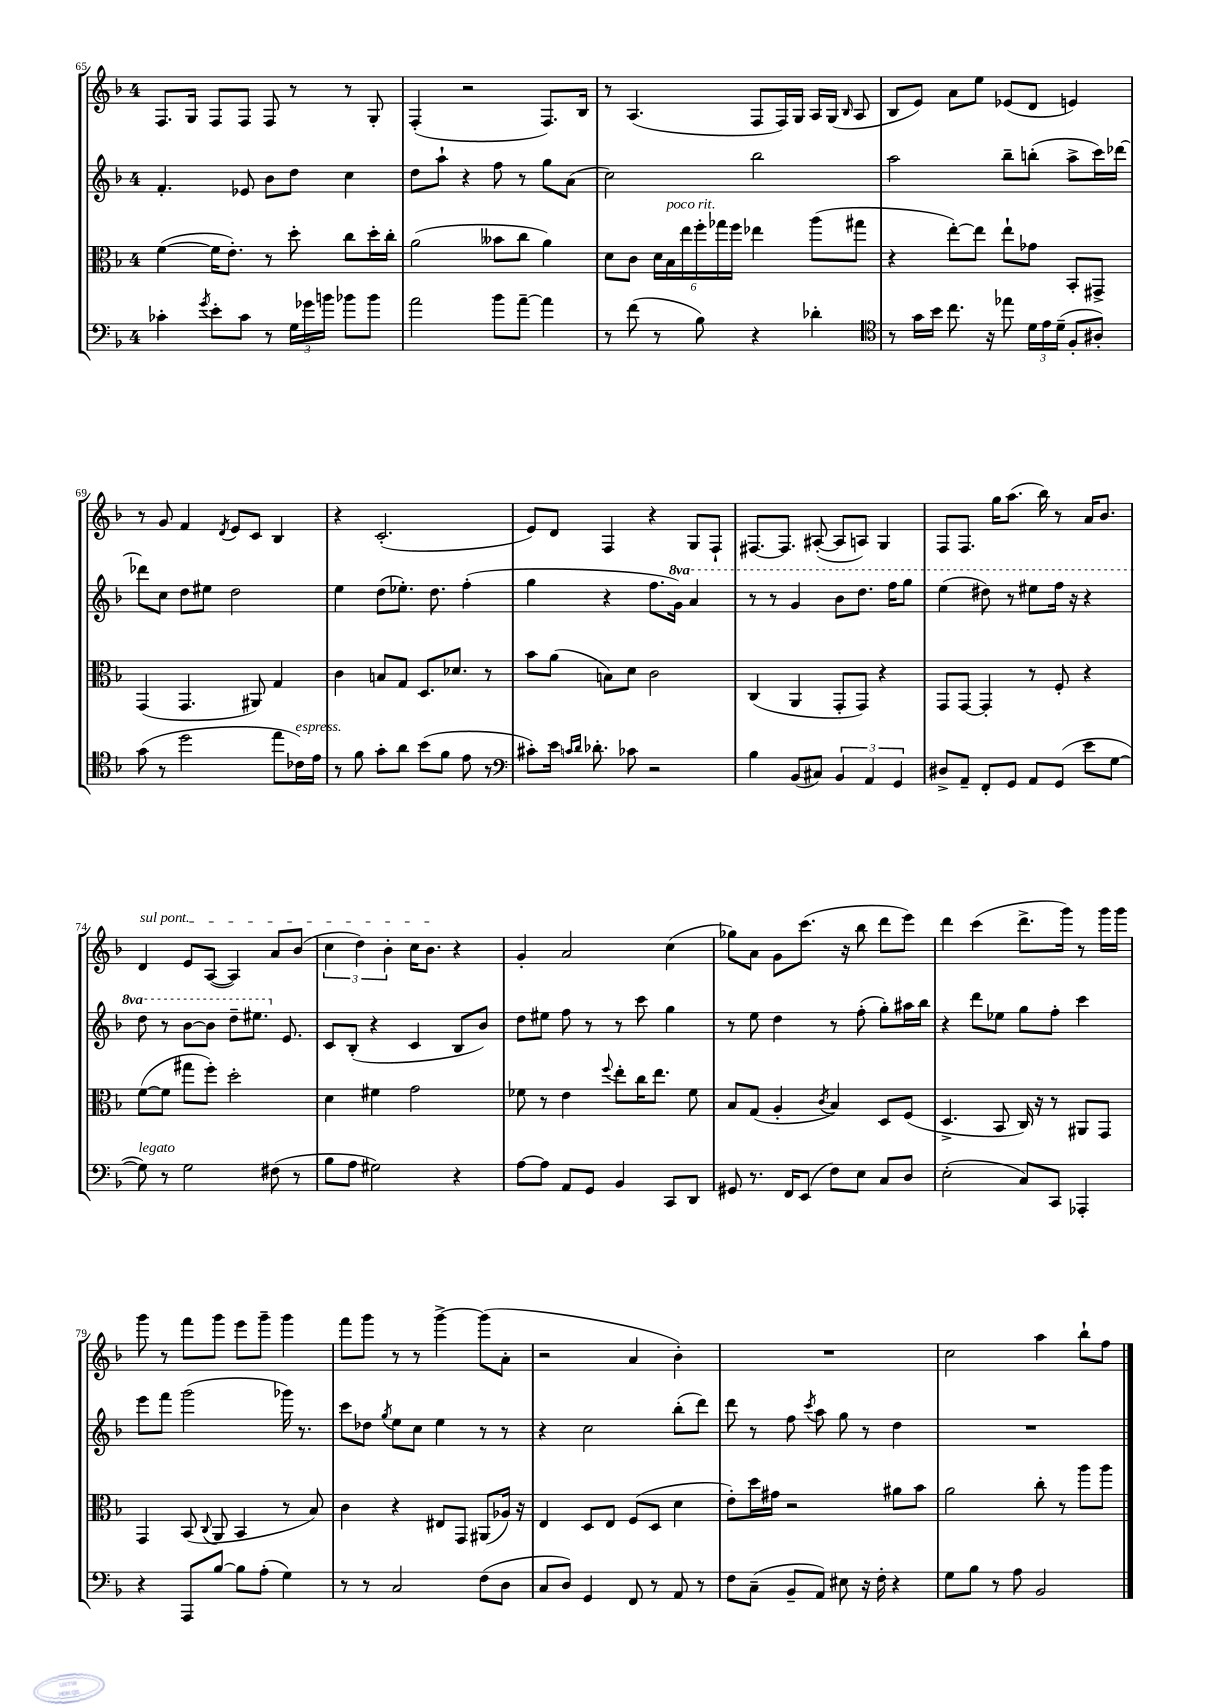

**kern	**kern	**kern	**kern
*staff4	*staff3	*staff2	*staff1
*clefF4	*clefC3	*clefG2	*clefG2
*k[b-]	*k[b-]	*k[b-]	*k[b-]
*M4/4	*M4/4	*M4/4	*M4/4
4c-'	([4f	4.f'	8.F
.	.	.	16G
8qg	.	.	.
8e'	16f]	.	8F
.	8.e')	.	.
8c-	.	8e-	8F
8r	8r	8b-	8F
24G	8dd'	8dd	8r
24g-	.	.	.
24b	.	.	.
8b-	8cc	4cc	8r
8b-	16dd'	.	8G'
.	16cc'	.	.
=	=	=	=
2a	(2a	8dd	(4F'
.	.	8aa`	.
.	.	4r	2r
8b-	8b--	8ff	.
[8a~	8cc	8r	.
4a]	4a)	8gg	8.F)
.	.	(8a	.
.	.	.	16B-
=	=	=	=
8r	8d	2cc)	8r
(8f	8c	.	(4.A
8r	24d	.	.
.	24B-	.	.
.	24ee	.	.
8B-)	24ff'	.	.
.	24gg-	.	.
.	24ff	.	.
4r	4ee-	2bb-	8F
.	.	.	16F)
.	.	.	16G
4d-'	(8aa	.	16A
.	.	.	(16G
.	.	.	16qqB-
.	8gg#	.	8A
=	=	=	=
*clefC4	*	*	*
8r	4r	2aa	8B-
16g	.	.	8e)
16b-	.	.	.
8.cc	[8ee')	.	8a
.	8ee]	.	8ee
16r	.	.	.
8ee-	8ee`	8bb-~	(8e-
24d	8g-	(8bb'	8d
24e	.	.	.
(24d~	.	.	.
8F'	8BB-'	8aa^	4e)
8A#')	8GG#^	16ccc)	.
.	.	[16ddd-	.
=	=	=	=
(8g	(4GG	8ddd-]	8r
8r	.	8cc	8g
2dd	4.GG	8dd	4f
.	.	8ee#	.
.	.	.	8qd
.	.	2dd	8e
.	8AA#)	.	8c
8ee	4G	.	4B-
16c-)	.	.	.
16e	.	.	.
=	=	=	=
8r	4c	4ee	4r
8f	.	.	.
8g'	8B	(8dd	(2.c'
8a	8G	8.ee-')	.
(8b-	8.D	.	.
.	.	8.dd	.
8f	.	.	.
.	8.d-	.	.
8e	.	(4ff'	.
8r	8r	.	.
=	=	=	=
*clefF4	*	*	*
8c#')	8b-	4gg	8e)
16e	(8a	.	8d
16qqc	.	.	.
16qqd	.	.	.
8.d-'	.	.	.
.	8B)	4r	4F
8c-	8d	.	.
2r	2c	8.ff	4r
.	.	16gg)	.
.	.	4aa	8G
.	.	.	8F`
=	=	=	=
4B-	(4C	8r	[8.F#
.	.	8r	.
.	.	.	8.F#]
(8BB-	4AA	4gg	.
8C#)	.	.	([8A#'
6BB-	8GG'	8bb-	8A#]
.	8GG)	8.ddd	8A)
6AA	.	.	.
.	4r	.	4G
.	.	16fff	.
6GG	.	.	.
.	.	8ggg	.
=	=	=	=
8D#^	8GG	(4eee	8F
8AA~	[8GG	.	8.F
8FF'	4GG']	8ddd#)	.
.	.	.	16gg
8GG	.	8r	(8.aa
8AA	8r	8eee#	.
.	.	.	16bb-)
(8GG	8F'	16fff	8r
.	.	16r	.
8e	4r	4r	16a
.	.	.	8.b-
[8G	.	.	.
=	=	=	=
8G])	([8f	8ddd	4d
8r	8f]	8r	.
2G	8gg#	[8bb-	8e
.	8ff')	8bb-]	([8A
.	2dd'	8ddd~	4A])
.	.	8.eee#	.
(8F#	.	.	8a
.	.	8.e	.
8r	.	.	(8b-
=	=	=	=
8B-	4d	8c	6cc
8A	.	(8B-'	.
.	.	.	6dd)
2G#)	4f#	4r	.
.	.	.	6b-'
.	2g	4c	16cc
.	.	.	8.b-
4r	.	8B-	4r
.	.	8b-)	.
=	=	=	=
[8A	8f-	8dd	4g'
8A]	8r	8ee#	.
8AA	4e	8ff	2a
8GG	.	8r	.
.	8qqff	.	.
4BB-	8ee'	8r	.
.	16cc	8ccc	.
.	8.ee	.	.
8CC	.	4gg	(4cc
8DD	8f-	.	.
=	=	=	=
8GG#	8B-	8r	8gg-)
8.r	(8G	8ee	8a
.	4A'	4dd	8g
16FF	.	.	.
(8EE	.	.	(8.ccc
.	8qc	.	.
8F)	4B-)	8r	.
.	.	.	16r
8E	.	(8ff'	8bb-
8C	8D	8gg')	8ddd
8D	(8F	16aa#	8eee)
.	.	16bb-	.
=	=	=	=
(2E'	4.D^	4r	4ddd
.	.	8ddd	(4ccc
.	8BB-	8ee-	.
8C)	16C)	8gg	8.ddd^
.	16r	.	.
8CC	8r	8ff'	.
.	.	.	16ggg)
4AAA-'	8AA#	4ccc	8r
.	8GG	.	16ggg
.	.	.	16ggg
=	=	=	=
4r	4GG	8eee	8ggg
.	.	8fff	8r
8AAA	(8BB-	(2ggg	8fff
.	8qqC	.	.
[8B-	8AA	.	8ggg
8B-]	4BB-	.	8eee
(8A'	.	.	8ggg~
4G)	8r	16ggg-)	4ggg
.	.	8.r	.
.	8B-)	.	.
=	=	=	=
8r	4c	8ccc	8fff
8r	.	8dd-	8ggg
.	.	8qgg	.
2C	4r	8ee	8r
.	.	8cc	8r
.	8E#	4ee	[4ggg^
.	8GG	.	.
(8F	(8AA#	8r	(8ggg]
8D	16A-)	8r	8a'
.	16r	.	.
=	=	=	=
8C	4E	4r	2r
8D)	.	.	.
4GG	8D	2cc	.
.	8E	.	.
8FF	(8F	.	4a
8r	8D	.	.
8AA	4d	(8bb-'	4b-')
8r	.	8ddd)	.
=	=	=	=
8F	8e')	8ddd	1r
(8C~	16dd	8r	.
.	16g#	.	.
8BB-~	2r	8ff	.
.	.	8qccc	.
8AA)	.	8aa	.
8E#	.	8gg	.
16r	.	8r	.
16F'	.	.	.
4r	8a#	4dd	.
.	8b-	.	.
=	=	=	=
8G	2a	1r	2cc
8B-	.	.	.
8r	.	.	.
8A	.	.	.
2BB-	8cc'	.	4aa
.	8r	.	.
.	8aa	.	8bb-`
.	8aa	.	8ff
==	==	==	==
*-	*-	*-	*-
